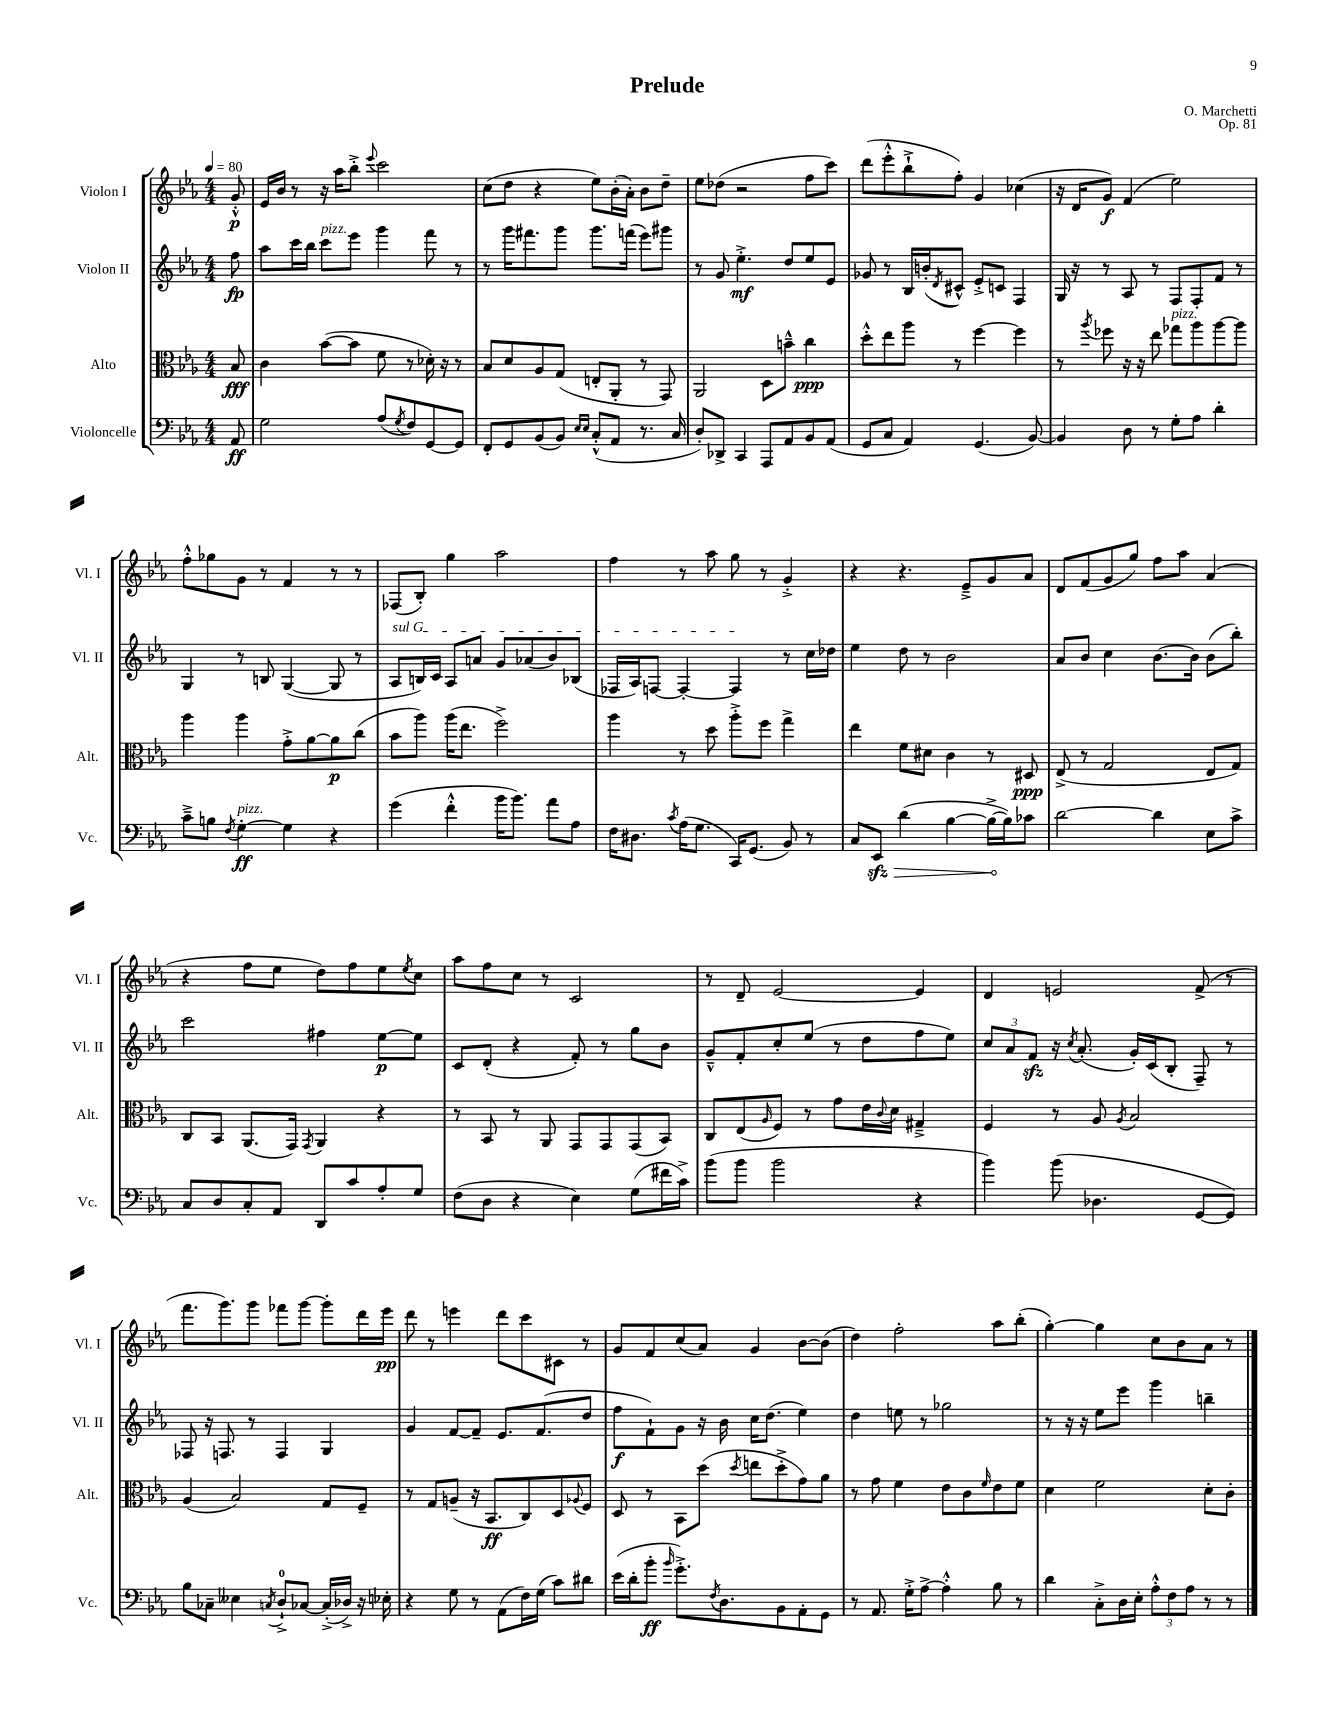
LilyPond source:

\header { title = "Prelude" composer = "O. Marchetti" opus = "Op. 81" }
<<
\new StaffGroup <<
\new Staff = "s0" \with { instrumentName = "Violon I" shortInstrumentName = "Vl. I" } {
    \clef treble \key ees \major \numericTimeSignature \time 4/4 \partial 8 \tempo 4 = 80
    g'8-.-^\p |
    ees'16 bes'16 r8 r16 aes''16 bes''8-.-> \appoggiatura { ees'''8 } c'''2 |
    c''8( d''8 r4 ees''8) bes'16-.( aes'16-.) bes'8 d''8-- |
    ees''8 des''8( r2 f''8 c'''8) |
    d'''8( ees'''8-.-^ bes''8-!-> f''8-.) g'4 ces''4( |
    r16 d'16 g'8\f) f'4( ees''2) |
    f''8-.-^ ges''8 g'8 r8 f'4 r8 r8 |
    fes8( bes8-.) g''4 aes''2 |
    f''4 r8 aes''8 g''8 r8 g'4-.-> |
    r4 r4. ees'8---> g'8 aes'8 |
    d'8 f'8( g'8 g''8) f''8 aes''8 aes'4( |
    r4 f''8 ees''8 d''8) f''8 ees''8 \acciaccatura { ees''8 } c''8 |
    aes''8 f''8 c''8 r8 c'2 |
    r8 d'8-- ees'2~ ees'4 |
    d'4 e'2 f'8->( r8 |
    f'''8. g'''8.) g'''8 fes'''8 g'''8~ g'''8-. d'''16 ees'''16\pp |
    d'''8 r8 e'''4 d'''8 c'''8 cis'8 r8 |
    g'8 f'8 c''8( aes'8) g'4 bes'8~ bes'8( |
    d''4) f''2-. aes''8 bes''8-.( |
    g''4~-.) g''4 c''8 bes'8 aes'8 r8 \bar "|." |
}
\new Staff = "s1" \with { instrumentName = "Violon II" shortInstrumentName = "Vl. II" } {
    \clef treble \key ees \major \numericTimeSignature \time 4/4 \partial 8
    f''8\fp |
    aes''8 c'''16 bes''16 c'''8^\markup { \italic "pizz." } ees'''8 g'''4 f'''8 r8 |
    r8 g'''16 fis'''8. g'''8 g'''8. f'''16( ees'''8) gis'''8 |
    r8 g'8 ees''4.-.->\mf d''8 ees''8 ees'8 |
    ges'8 r8 bes16 b'16-.( \acciaccatura { d'8 } cis'8-^) ees'8-.-> c'8 f4 |
    g16 r16 r8 aes8 r8 f8 f8-. f'8 r8 |
    g4 r8 b8 g4~( g8 r8 |
    \once \override TextSpanner.bound-details.left.text = \markup { \italic "sul G" } aes8\startTextSpan b16) c'16 aes8 a'8 g'8 aes'8( bes'8) bes8( |
    fes16 aes16) f8~ f4~-. f4\stopTextSpan r8 c''16 des''16 |
    ees''4 d''8 r8 bes'2 |
    aes'8 bes'8 c''4 bes'8.~ bes'16 bes'8( bes''8-.) |
    c'''2 fis''4 ees''8~\p ees''8 |
    c'8 d'8-.( r4 f'8-.) r8 g''8 bes'8 |
    g'8---^ f'8-. c''8-. ees''8( r8 d''8 f''8 ees''8) |
    \tuplet 3/2 { c''8 aes'8 f'8\sfz } r16 \acciaccatura { c''8 } aes'8.-.( g'16-.) c'16( bes8-. f8--) r8 |
    fes8 r16 f8. r8 f4 g4 |
    g'4 f'8~ f'8-- ees'8. f'8.( d''8 |
    f''8\f f'8-!) g'8 r16 bes'16 c''16 d''8.( ees''4) |
    d''4 e''8 r8 ges''2 |
    r8 r16 r16 ees''8 ees'''8 g'''4 b''4-- \bar "|." |
}
\new Staff = "s2" \with { instrumentName = "Alto" shortInstrumentName = "Alt." } {
    \clef alto \key ees \major \numericTimeSignature \time 4/4 \partial 8
    bes8\fff |
    c'4 bes'8~( bes'8 f'8 r8 des'16-.) r16 r8 |
    bes8 d'8 aes8 g8( e8-. aes,8-. r8 g,8) |
    aes,2 d8 b'8---^ c''4\ppp |
    d''8-.-^ ees''8 aes''8 r8 f''4~ f''4 |
    r8 \acciaccatura { aes''8 } fes''8 r16 r16 ees''8 ges''8^\markup { \italic "pizz." } aes''8 aes''8~ aes''8 |
    aes''4 aes''4 g'8-.-> aes'8~ aes'8\p c''8( |
    bes'8 aes''8) aes''16( ees''8. f''2->) |
    aes''4 r8 d''8 aes''8-.-> f''8 g''4-> |
    ees''4 f'8 dis'8 c'4 r8 dis8\ppp |
    ees8->( r8 g2 ees8 g8) |
    c8 bes,8 aes,8.( g,16) \acciaccatura { g,8 } aes,4 r4 |
    r8 bes,8 r8 aes,8 g,8 g,8 g,8( bes,8) |
    c8 ees8( \grace { aes16 } f8) r8 g'8 ees'16 \appoggiatura { c'8 } d'16 gis4---> |
    f4 r8 aes8 \acciaccatura { aes8 } bes2 |
    aes4( bes2) g8 f8-- |
    r8 g8 a8--( r16 bes,8.\ff c8) d8 \appoggiatura { aes8 } f8 |
    d8 r8 bes,8 d''8( \acciaccatura { d''8 } e''8 d''8-.-> g'8) aes'8 |
    r8 g'8 f'4 ees'8 c'8 \grace { f'16 } ees'8 f'8 |
    d'4 f'2 d'8-. c'8-. \bar "|." |
}
\new Staff = "s3" \with { instrumentName = "Violoncelle" shortInstrumentName = "Vc." } {
    \clef bass \key ees \major \numericTimeSignature \time 4/4 \partial 8
    aes,8\ff |
    g2 aes8( \acciaccatura { g8 } f8) g,8~ g,8 |
    f,8-. g,8 bes,8( bes,8) \grace { ees16 ees16 } c8-.-^( aes,8 r8. c16 |
    d8-.) des,8-> c,4 aes,,8 aes,8 bes,8 aes,8( |
    g,8 c8 aes,4) g,4.( bes,8~) |
    bes,4 d8 r8 g8-. aes8 d'4-. |
    c'8---> b8 \acciaccatura { f8 } g4~-.\ff^\markup { \italic "pizz." } g4 r4 |
    g'4( f'4-.-^ bes'16 bes'8.) aes'8 aes8 |
    f16 dis8. \acciaccatura { c'8 } aes16( g8. c,16) g,8.( bes,8) r8 |
    c8 \once \override Hairpin.circled-tip = ##t ees,8\sfz\> d'4( bes4~ bes16~->\! bes16) ces'8 |
    d'2~ d'4 ees8 c'8-> |
    c8 d8 c8-. aes,8 d,8 c'8 aes8-. g8 |
    f8( d8 r4 ees4) g8( fis'16 c'16->) |
    bes'8( bes'8 bes'2 r4 |
    bes'4) bes'8( des4. g,8~ g,8) |
    bes8 ces8-- eeses4 \acciaccatura { c8 } d8-0-!-> ces8~ ces16-.->( des16->) r16 ees16-. |
    r4 g8 r8 aes,8( f16) g16( c'8) dis'8 |
    ees'16( d'16-. bes'8-.\ff \grace { bes'16 } g'8.-.->) \acciaccatura { f8 } d8. bes,8 aes,8-. g,8 |
    r8 aes,8. g16-.-> aes8~-> aes4-.-^ bes8 r8 |
    d'4 c8-.-> d16 ees16-. \tuplet 3/2 { aes8-.-^ f8 aes8 } r8 r8 \bar "|." |
}
>>
>>
\layout { \context { \Score \remove "Bar_number_engraver" } }
